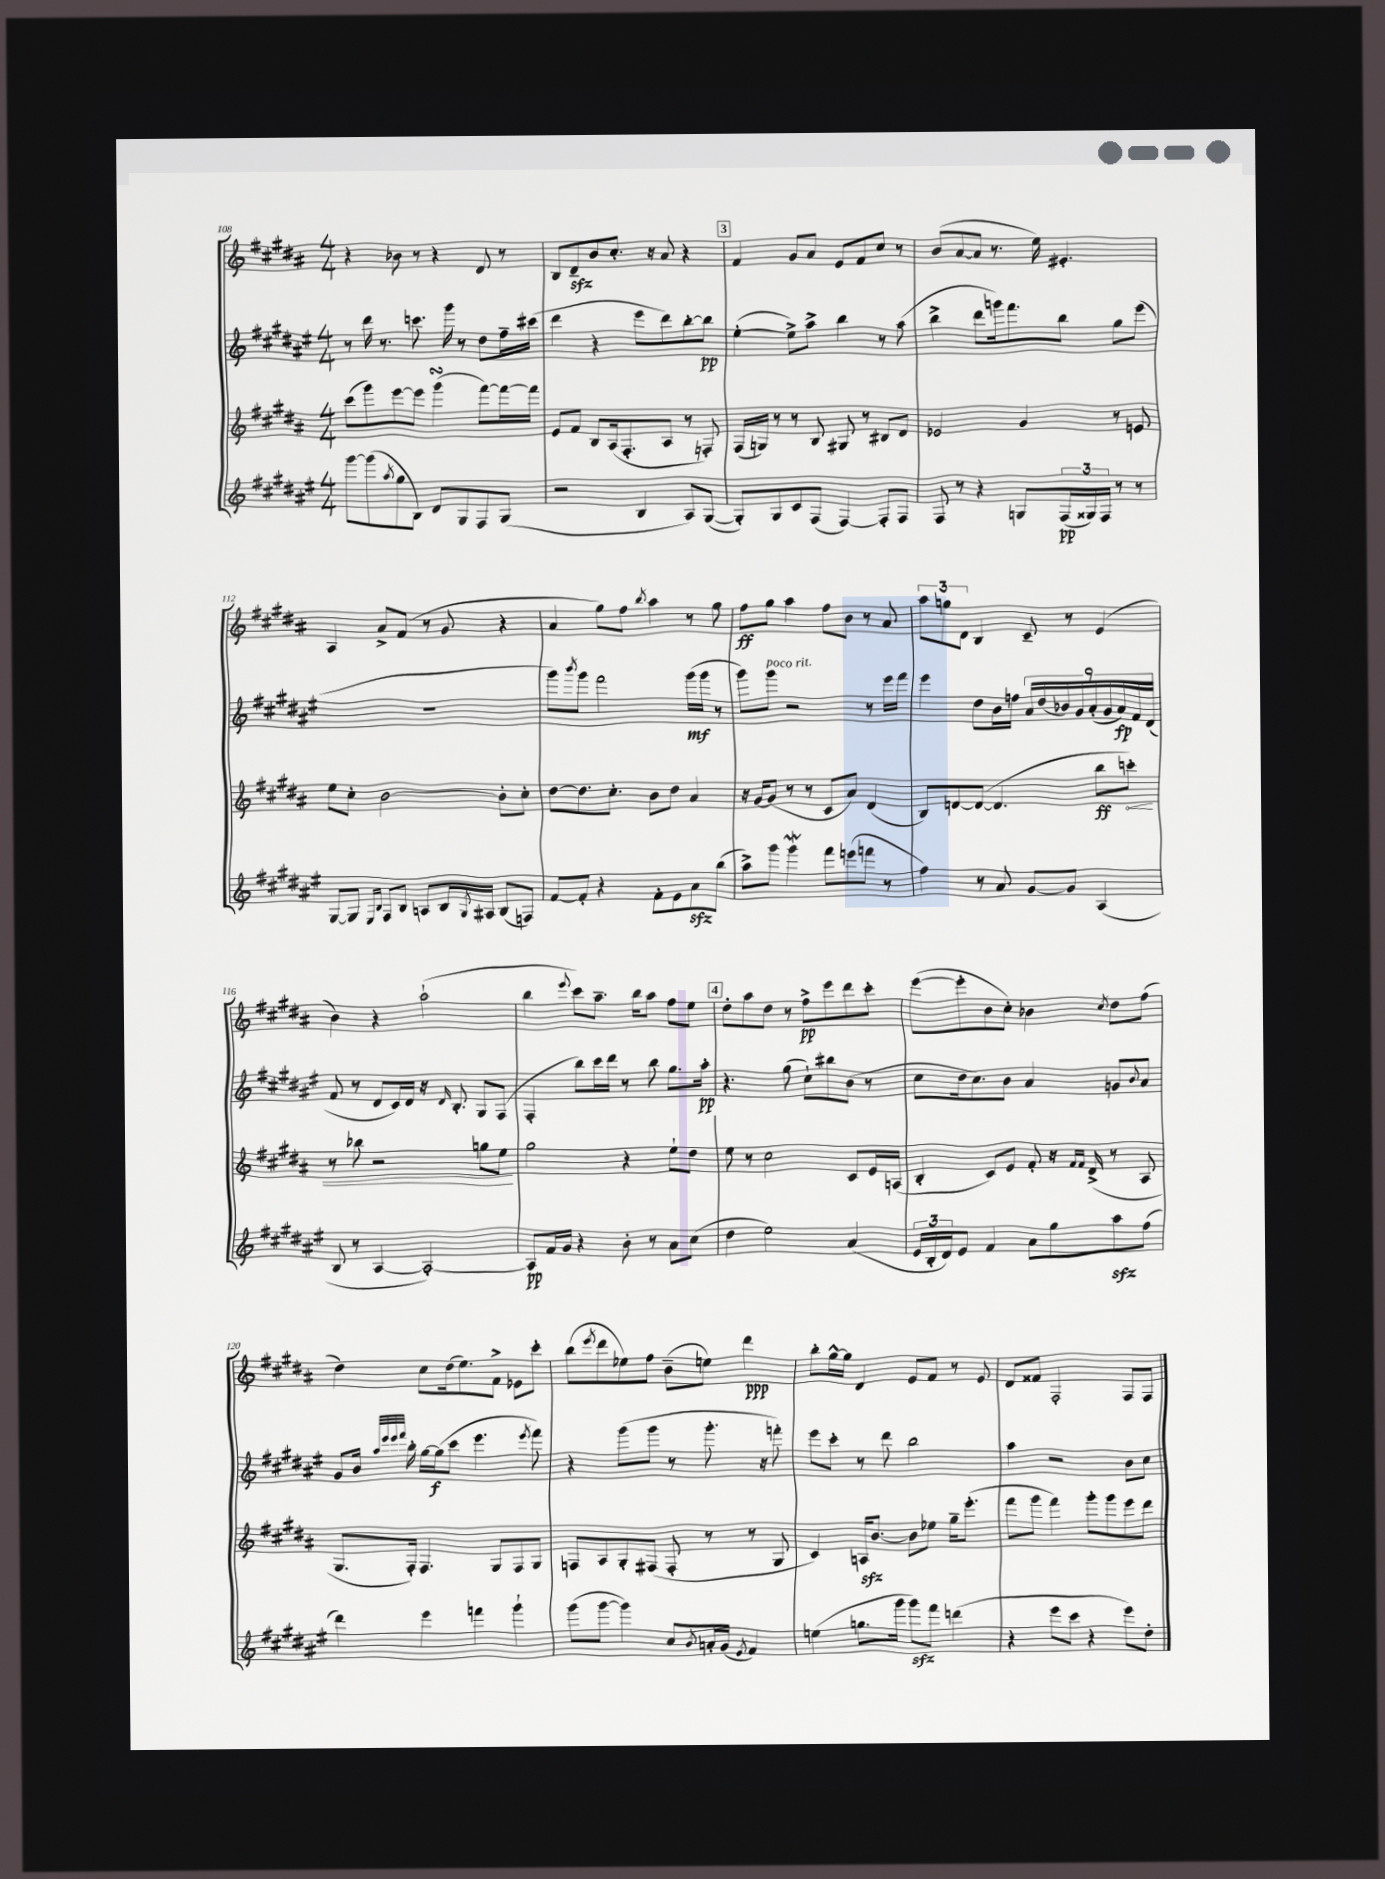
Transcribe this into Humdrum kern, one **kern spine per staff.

**kern	**kern	**kern	**kern
*staff4	*staff3	*staff2	*staff1
*clefG2	*clefG2	*clefG2	*clefG2
*k[f#c#g#d#a#e#]	*k[f#c#g#d#a#]	*k[f#c#g#d#a#e#]	*k[f#c#g#d#a#]
*M4/4	*M4/4	*M4/4	*M4/4
[8ggg#	(8ccc#	8r	4r
(8ggg#]	8ggg#)	16ddd#	.
.	.	8.r	.
8qaa#	.	.	.
8gg#	[8eee	.	8b-
8B)	8eee]	8.ccc	8r
8d#	(4ggg#	.	4r
.	.	16ggg#	.
8G#	.	8r	.
8F#	[8fff#)	8dd#	8d#
(8G#	16fff#_	16ff#~	8r
.	16fff#]	(16ccc#	.
=	=	=	=
2r	8e	4ddd#	8B
.	8f#	.	8d#~
.	8B	4r	8b
.	(16A#	.	8.cc#'
.	8.F#'	.	.
4B	.	8eee#	.
.	.	.	16r
.	8A#	8ddd#)	8a#
8A#)	8r	[8bb'	4r
([8G#	8F')	8bb]	.
=	=	=	=
8G#'])	(16F#	([4ee#'	4f#
.	16G)	.	.
8G#	8r	.	.
8c#	8r	8ee#^])	8g#
(8F#	8B	8aa#^	8a#
[4F#)	8G#	4bb	8e
.	8r	.	8f#
8F#']	8B#	8r	8cc#
8F#	8d#	(8aa#	8r
=	=	=	=
8F#	2e-	4bb^	(8b
8r	.	.	[8a#
4r	.	8ddd#	8a#]
.	.	16ggg)	8.r
.	.	8.fff#	.
8G	4g#	.	.
.	.	.	16ee)
(24F#	.	8bb	4.e#'
24G##)	.	.	.
24F#	.	.	.
8r	8r	8gg#	.
8r	8e	(8eee#	.
=	=	=	=
[8G#	8ee	1r	4A#
8G#]	8cc#'	.	.
16qqE#	.	.	.
16qqB	.	.	.
8F#	[2b	.	8a#^
8B	.	.	(8f#
8A	.	.	8r
16B	.	.	8g#
8qG#	.	.	.
16A#	.	.	.
(8B	8b']	.	4r
8F)	8cc#'	.	.
=	=	=	=
[8f#	[8dd#	8ggg#)	4a#
.	.	8qbbb	.
8f#']	8.dd#]	8ggg#	.
4r	.	2fff#	8gg#)
.	8.cc#'	.	.
.	.	.	8ff#
.	.	.	8qbb
8f#'	8b	.	4aa#
8e#	8dd#	.	.
8a#	4a#	(16ggg#	8r
.	.	16ggg#	.
(8bb	.	8r	8gg#
=	=	=	=
8aa#^)	16r	8ggg#)	8ff#
.	[16g#	.	.
8ggg#	(8g#]	8ggg#	8gg#
4ggg#	8r	2r	4aa#
.	8r	.	.
8fff#	8c#	.	8ff#
(8eee	8a#)	.	8b
8fff	(4d#	8r	8r
8r	.	16eee#	8a#
.	.	16fff#	.
=	=	=	=
4ff#)	8B)	4eee#	12aa#
.	.	.	12gg
.	[8d	.	.
.	.	.	12d#
8r	(8d_	8dd#	4B
8a#	4.d]	16b	.
.	.	16ff	.
[8g#	.	18a#	8c#~
.	.	(18dd#	.
.	.	18b-)	.
8g#]	.	.	8r
.	.	18g#	.
.	.	(18a#'	.
(4A#	8bb	.	(4e
.	.	18g#	.
.	.	18a#)	.
.	8ccc')	.	.
.	.	18f#	.
.	.	(18d#	.
=	=	=	=
8B	8r	8f#	4b)
8r	8bb-	8r	.
[4A#	2r	8d#	4r
.	.	16c#)	.
.	.	16d#	.
2A#'_)	.	16r	(2aa#`
.	.	16qqd#	.
.	.	8.B'	.
.	8gg	8G#	.
.	8ee	(8F#	.
=	=	=	=
8A#]	2gg#	4F#'	4bb
16f#	.	.	.
16g#	.	.	.
.	.	.	8qqeee
4r	.	8bb)	8ccc#)
.	.	16ccc#	8.aa#~
.	.	16ddd#	.
8b'	4r	8r	.
.	.	.	16bb
8r	.	8bb	8aa#
8a#	8ee`	8.gg#	8ff#
(8cc#	8dd#	.	8ee
.	.	16aa#'	.
=	=	=	=
4dd#	8ee	4.r	8dd#'
.	8r	.	8aa#
2ee#)	2cc#	.	8dd#
.	.	(8gg#	8r
.	.	8cc#`)	8ff#^
.	.	8bb#	8eee
(4a#	8c#	(8b	8ddd#
.	16e	8r	8ccc#'
.	(16A	.	.
=	=	=	=
24e#	4B'	8cc#	([8eee
24B'	.	.	.
24d#)	.	.	.
8e#	.	16dd#	8eee']
.	.	8.cc#)	.
4f#	8c#)	.	8b
.	8e	8b	8cc#')
8a#	8f#'	4a#	4b-
8gg#	16r	.	.
.	16qqf#	.	.
.	16qqf#	.	.
.	(16d#^	.	.
.	.	.	8qcc#
8aa#	8r	8g	8dd#
.	.	8qqb	.
(8ff#	8A#	8a#	(8ff#
=	=	=	=
4ddd#)	8.G#	8g#	4dd#)
.	.	16b	.
.	.	32qqaa#	.
.	.	32qqeee#	.
.	.	32qqeee#	.
.	.	32qqfff#	.
.	16F#')	16bb'	.
4eee#	4.F#	[16gg#	8cc#
.	.	(16gg#]	.
.	.	8ccc#	(16dd#
.	.	.	8.ee)
4fff	.	4.eee#	.
.	8G#	.	8f#^
4ggg#`	8F#	.	8e-
.	.	8qeee#	.
.	8G#	8fff#)	8ccc#'
=	=	=	=
(8ggg#	8F	4r	(8bb
.	.	.	8qeee
[8ggg#	8A#	.	8ddd#
4ggg#])	8G#'	(8ggg#	8ee-)
.	(8F#	8ggg#	8ff#
8cc#	8F#'	8r	(8b~
8qb	.	.	.
16a'	8r	8.ggg#'	8ee)
(16g#	.	.	.
8qe#	.	.	.
4f#)	8r	.	4ddd#
.	.	16r	.
.	8G#	8fff')	.
=	=	=	=
(4ee	4c#)	8eee#	8bb'
.	.	8ccc#'	[16gg#^^
.	.	.	16gg#]
8.gg	16A	8r	4d#
.	[8.b	.	.
.	.	8ddd#	.
16ggg#	.	.	.
8ggg#)	8b]	2bb	8e
8fff#	8ee-	.	8f#
(4ddd	16gg#~	.	8r
.	(8.eee'	.	.
.	.	.	8e
=	=	=	=
4r	8fff#	4aa#	8d#
.	8ggg#	.	8f##
8eee#	4fff#)	2r	2F#'
8ccc#	.	.	.
4r	8ggg#'	.	.
.	8ggg#	.	.
8eee#)	8eee	8b	8F#
8dd#'	8ddd#	8cc#	8F#
==	==	==	==
*-	*-	*-	*-
